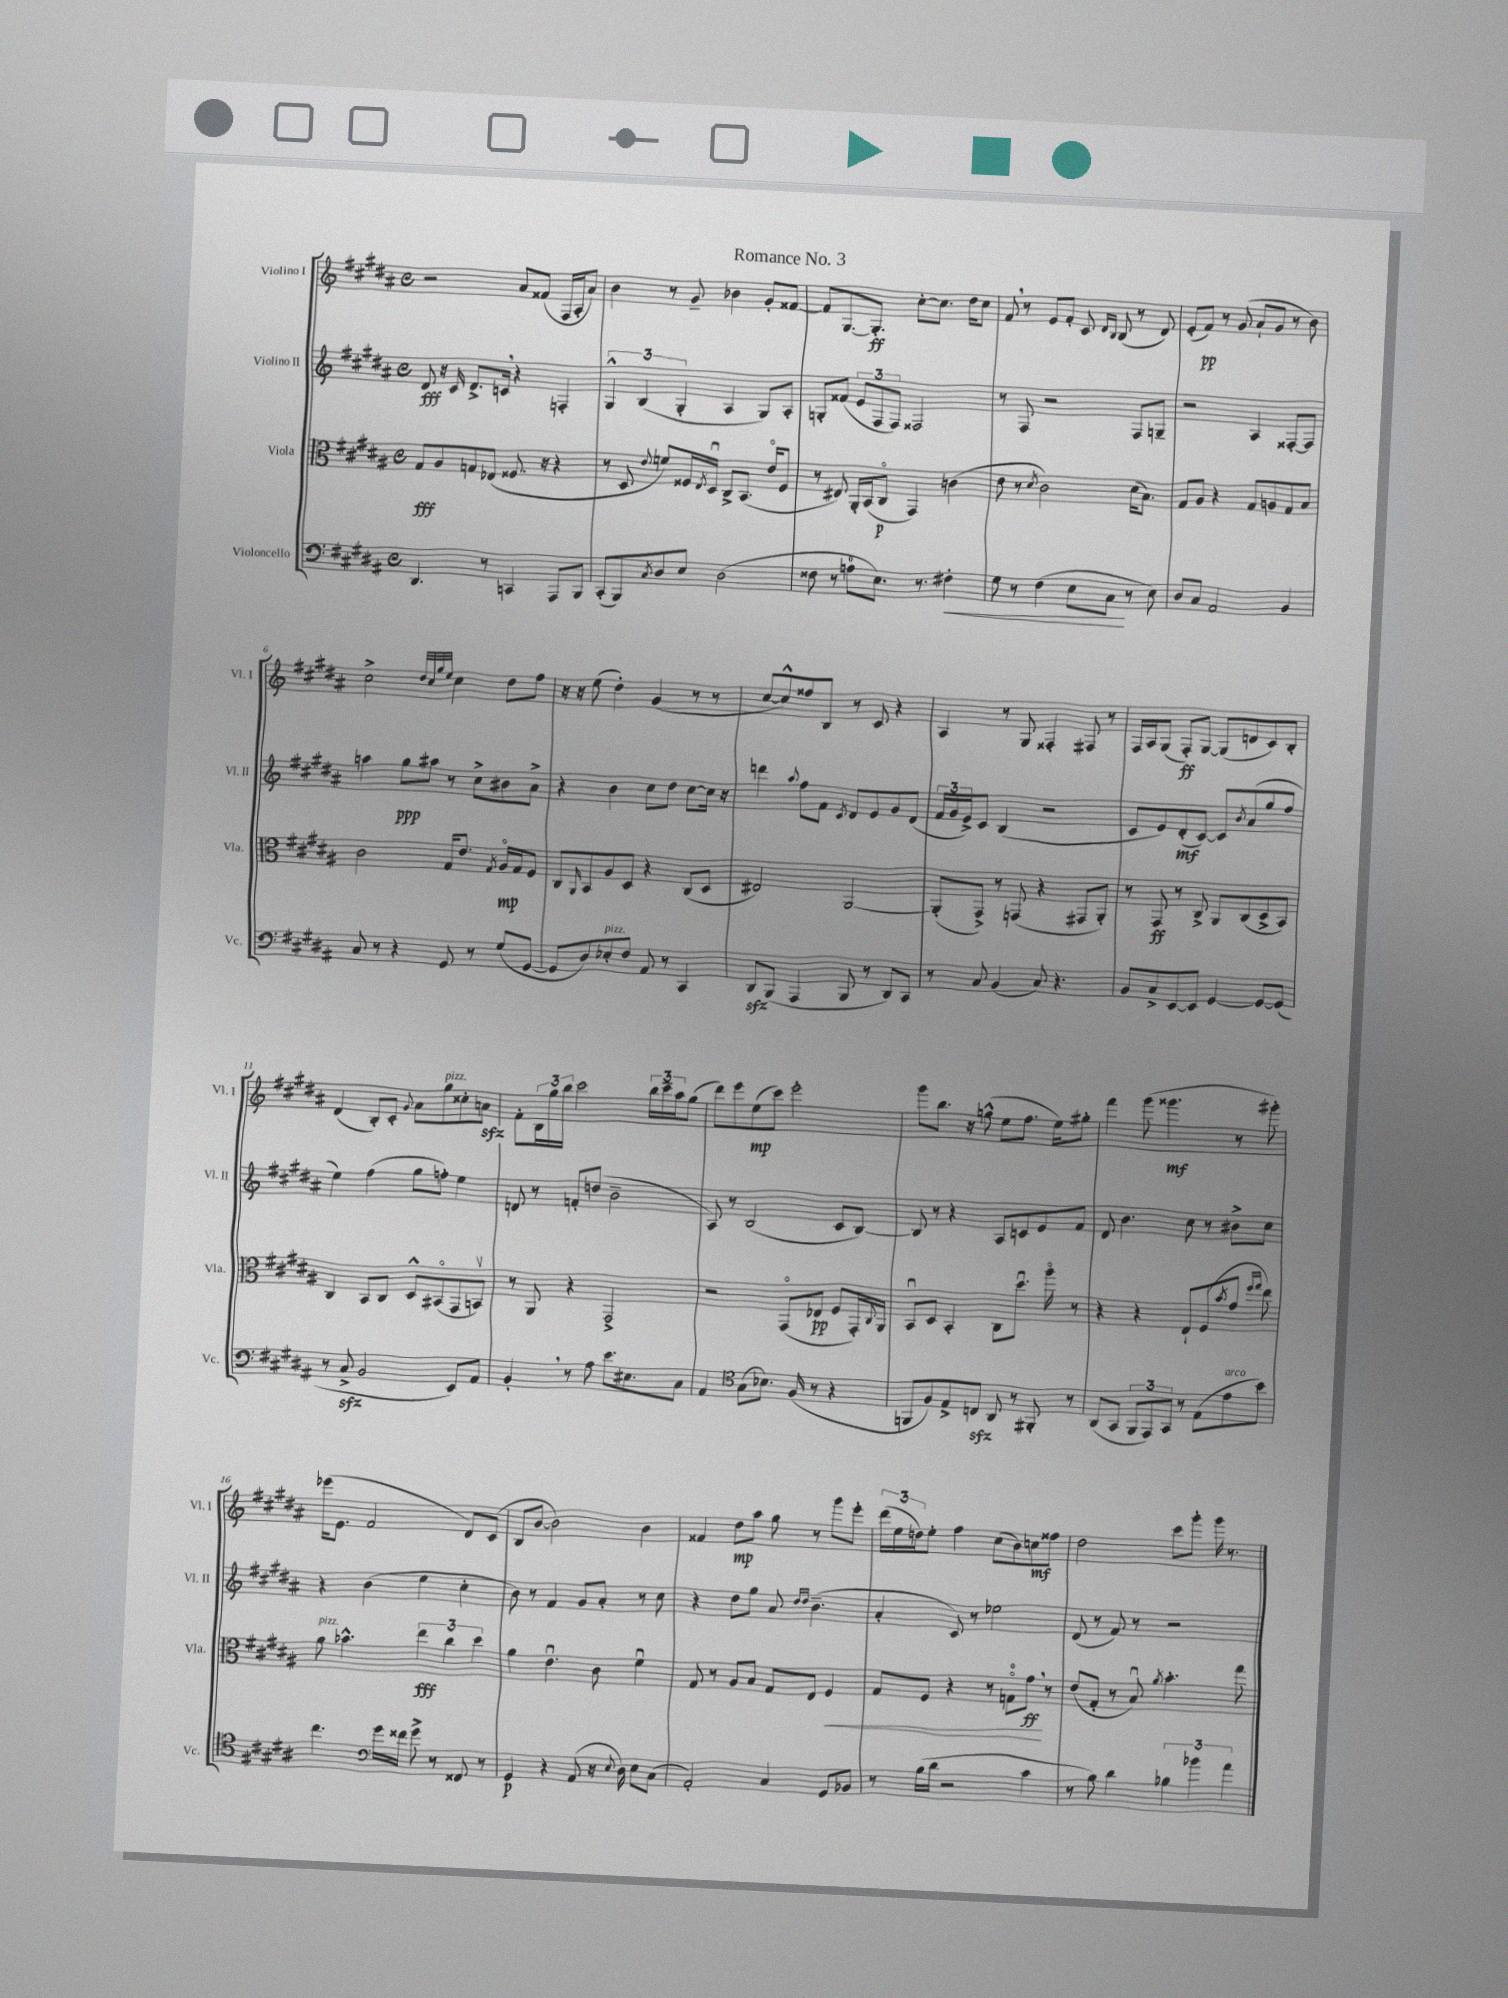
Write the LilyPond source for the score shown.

\header { title = "Romance No. 3" }
<<
\new StaffGroup <<
\new Staff = "s0" \with { instrumentName = "Violino I" shortInstrumentName = "Vl. I" } {
    \clef treble \key b \major \defaultTimeSignature \time 4/4
    r2 ais'8 fisis'8( fis16 ais16-. ais'8) |
    b'4 r8 gis'8-- bes'4 gis'8-. fisis'8~ |
    fisis'8 gis8.~ gis8.-.\ff cis''8~-. cis''8. dis''16 cis''8 |
    fis'8 \breathe r8 e'8 fis'8-. cis'8 \grace { dis'16 b16 } b8( r8 dis'8) |
    e'8-.( fis'8\pp) r8 gis'8( ais'8-! gis'8 r8 b'8) |
    cis''2-> \grace { dis''32 cis''32 gis''32 e''32 } cis''4 dis''8 fis''8 |
    r16 r16 e''8( dis''4-.) gis'4( r8 r8 |
    cis''8~ cis''8-^) fisis''8 b8 r8 cis'8 r4 |
    ais4 r8 gis8 fisis4-. fis8 r8 |
    fis16 ais16 gis8( fis8-.\ff) gis8~ gis8( d'8 cis'8) b8-. |
    dis'4( b8-.) cis'8-. \appoggiatura { gis'8 } ais'8 gis''8^\markup { \italic "pizz." } cisis''8-. a'8\sfz |
    fis'8-. \tuplet 3/2 { b16 gis''16 b''16 } cis'''2 \tuplet 3/2 { b''16 cis'''16-- ais''16 } gis''8( |
    dis'''8) e'''8 e''8\mp( cis'''8) e'''2-. |
    gis'''8 b''8. r16 g''8-^( e''8 fis''8. e''16) gis''8-. |
    fis'''4 gis'''8( gisis'''4.\mf r8 gis'''8-.) |
    ees'''16( e'8. fis'2 dis'8) cis'8( |
    b8 b'8~ b'2) b'4 |
    fisis'4 dis''8\mp ais''8 gis''8 r8 gis'''8 e'''8-. |
    \tuplet 3/2 { dis'''16( e''16 d''16) } e''8-. fis''4 cis''8( b'8) c''8\mf fisis''8 |
    dis''2 cis'''8 gis'''8-. gis'''16 r8. \bar "|." |
}
\new Staff = "s1" \with { instrumentName = "Violino II" shortInstrumentName = "Vl. II" } {
    \clef treble \key b \major \defaultTimeSignature \time 4/4
    dis'8\fff r16 cis'16 dis'8.-> c'16 \breathe r4 f4-. |
    \tuplet 3/2 { gis4-^ b4( gis4-. } ais4 gis8) ais8-. |
    g8-. fisis'8( \tuplet 3/2 { e'8 fis8 fis8) } fisis2 |
    r8 fis8 r2 fis8 g8-- |
    r2 ais4 fisis8~-. fisis8 |
    a''4 gis''8\ppp ais''8 r8 cis''8-> bis'8 ais'8-> |
    r4 b'4 cis''8 dis''8 cis''8~ cis''16 r16 |
    d'''4 \appoggiatura { ais''8 } fis''8 fis'8 \acciaccatura { cis'8 } dis'8 e'8 gis'8 dis'8( |
    \tuplet 3/2 { fis'16 gis'16 e'16->) } cis'8 b4( r2 |
    cis'8 e'8) dis'8-.\mf( cis'8~) cis'8 \acciaccatura { b'8 } ais'8( gis''8 fis''8 |
    e''4) fis''4( gis''8 f''8-.) e''4 |
    d'8 r8 f'8-. d''8( b'2-- |
    ais8) r8 b2( cis'8 b8~) |
    b8 r8 r4 ais8 c'8 e'8 fis'8 |
    dis'8 b'4. cis''8 r8 bis'8-> cis''8 |
    r4 b'4( e''4 cis''4-. |
    b'8) r8 fis'4 gis'8 ais'8-. r8 cis''8 |
    r4 dis''8 gis''8 ais'8 \grace { dis''16 dis''16 } b'4.--( |
    ais'4-. cis'8) r8 ees''2 |
    dis'8( r8 fis'8) r8 r2 \bar "|." |
}
\new Staff = "s2" \with { instrumentName = "Viola" shortInstrumentName = "Vla." } {
    \clef alto \key b \major \defaultTimeSignature \time 4/4
    gis8\fff ais8 g8 ees8( fisis8. r16 r4 |
    r8 dis8 \appoggiatura { e'8 } f'8) fisis16 \acciaccatura { e8 } dis16\downbow cis8-> b,8.( e'16\flageolet fisis8 |
    r8 eis8) ais,16-. b,16( cis8\flageolet\p gis,4) c'4( |
    e'8 r8 \acciaccatura { dis'8 } cis'2) dis'16( b8.) |
    gis8 ais8 r4 gis8 a8 gis8 b8 |
    cis'2 gis16 e'8. \acciaccatura { gis8 } ais16\flageolet\mp gis16 fis8 |
    cis8 \grace { ais,16 } b,8 ais8 dis8 r4 cis8( dis8 |
    eis2) ais,2~ |
    ais,8-.( gis,8->) r8 g,8( r4 gis,8 ais,8-.) |
    r8 gis,8\ff r8 cis8-> ais,8 cis8( dis8-> b,8) |
    cis4 b,8 cis8 dis8-^ bis,8\flageolet( gis,8 b,8\upbow) |
    r8 ais,8 r4 gis,2-> |
    r2 gis,8\flageolet( ees8\pp fis8 gis,16-.) \appoggiatura { cis8 } ais,16 |
    b,8\downbow dis8 b,4-. cis8 dis''8.\downbow ais''16\flageolet r8 |
    r4 r4 e8-! fis8( \acciaccatura { b'8 } gis'8 \grace { fis''16 gis''16 } e''8) |
    ais'8^\markup { \italic "pizz." } bes'4.-^ \tuplet 3/2 { e''4\fff cis''4 dis''4 } |
    ais'4 e'4.\downbow cis'8 fis'4\downbow |
    gis8 r8 ais8 b8 gis8 e8 fis4\< |
    gis8 fis8 r4 r8 g8-0\flageolet gis'8\ff\! \breathe r8 |
    e'8( gis8-. r8 b8\downbow) \acciaccatura { ais'8 } b'4.-. gis''8 \bar "|." |
}
\new Staff = "s3" \with { instrumentName = "Violoncello" shortInstrumentName = "Vc." } {
    \clef bass \key b \major \defaultTimeSignature \time 4/4
    dis,4. r8 c,4 ais,,8 b,,8 |
    cis,8-.( b,,8) \acciaccatura { cis8 } dis8 e8 dis2( |
    fisis8 r8 a8-0 e8.) r8. fis4-.\< |
    gis8 r8 fis4( e8 cis8\! r8 e8) |
    dis8 cis8 ais,2 b,4 |
    cis8 r8 r4 gis,8 r8 gis8( gis,8~ |
    gis,8 dis8) ees8-.^\markup { \italic "pizz." } fis8 ais,8 r8 cis,4 |
    dis,8\sfz b,,8( ais,,4 b,,8 r8 dis,8) cis,8 |
    r8 cis8 b,4( cis8) r4. |
    b,8 cis8-> e,8~ e,8 gis,4~ gis,8~ gis,8( |
    r8 cis8->\sfz b,2 e,8) ais,8 |
    b,4-. \breathe r8 ais8 e'8. eis8. cis8 |
    ais,4 \clef tenor gis8( bes8.) fis16( r8 r4 |
    f,8 fis8) e8-> c8\sfz ais,8 r8 fis,8-. r8 |
    ais,8( gis,8 \tuplet 3/2 { fis,8 e,8) gis,8 } r8 e8( e'8^\markup { \italic "arco" } b'8) |
    cis''4. \clef bass gis'16 fisis'16 gis'8-> r8 fisis,8 r8 |
    gis,4\p r4 ais,8( r16 \appoggiatura { e8 } dis16) e8 cis8( |
    ais,2-.) cis4 gis,8 bes,8 |
    r8 b16( dis'16 r2 cis'4 |
    r8 b8) dis'4 \tuplet 3/2 { bes4 bes'4 ais'4 } \bar "|." |
}
>>
>>
